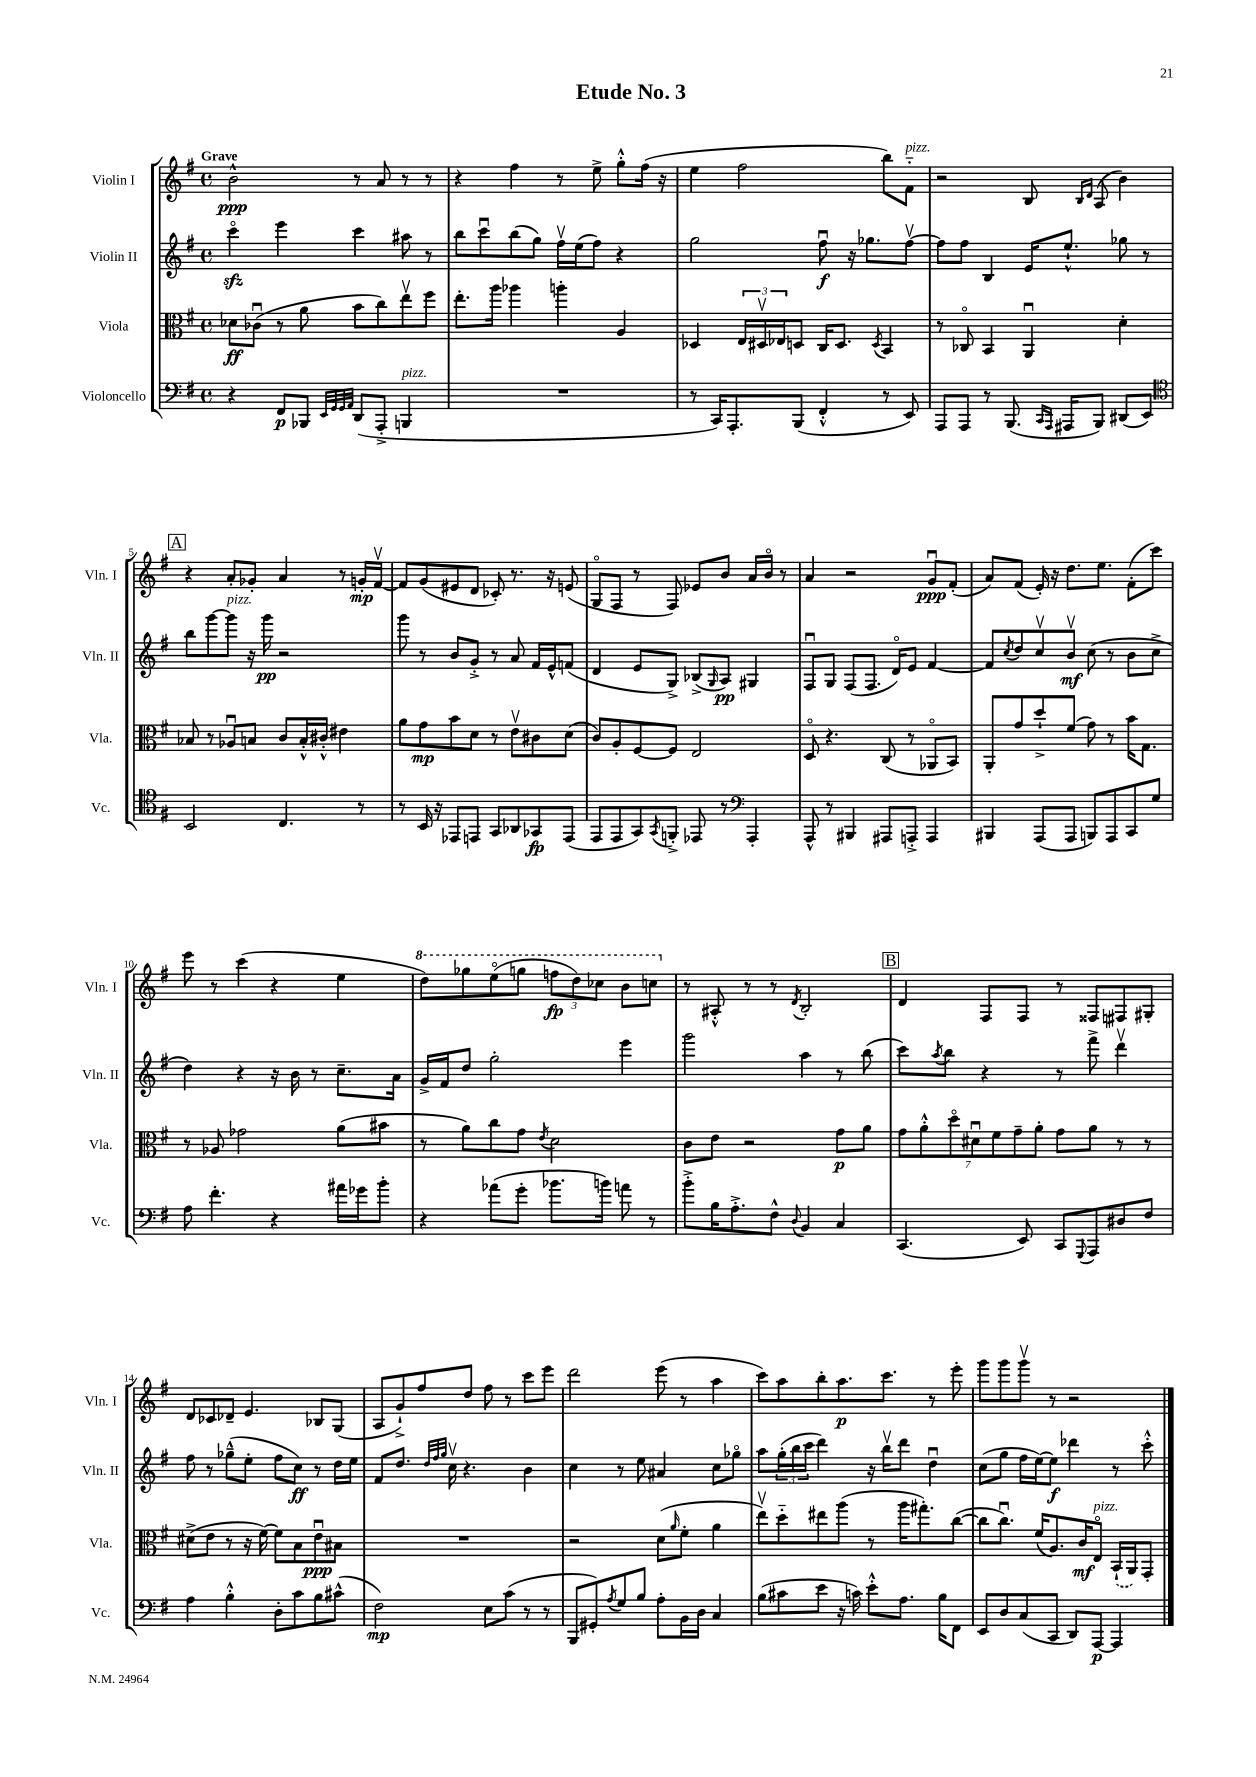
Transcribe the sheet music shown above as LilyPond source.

\header { title = "Etude No. 3" }
<<
\new StaffGroup <<
\new Staff = "s0" \with { instrumentName = "Violin I" shortInstrumentName = "Vln. I" } {
    \clef treble \key g \major \defaultTimeSignature \time 4/4 \tempo "Grave"
    b'2-^\ppp r8 a'8 r8 r8 |
    r4 fis''4 r8 e''8-> g''8-.-^ fis''16( r16 |
    e''4 fis''2 b''8) fis'8-_^\markup { \italic "pizz." } |
    r2 b8 \grace { b16 d'16 } a8( b'4) |
    \mark \markup { \box "A" } r4 a'8-. ges'8-. a'4 r8 g'16-.\mp fis'16~\upbow |
    fis'8 g'8( eis'8 d'8 ces'8-.) r8. r16 e'8( |
    g8\flageolet fis8 r8 fis8) ees'8 b'8 a'16 b'16\flageolet r8 |
    a'4 r2 g'8\downbow\ppp fis'8-.( |
    a'8) fis'8( e'16-.) r16 d''8. e''8. fis'8-.( c'''8) |
    e'''8 r8 c'''4( r4 e''4 |
    \ottava #1 d'''8) ges'''8 e'''8\flageolet( g'''8 \tuplet 3/2 { f'''8\fp d'''8) ces'''8 } b''8 c'''8 \ottava #0 |
    r8 ais8-.-^ r8 r8 \acciaccatura { d'8 } b2-. |
    \mark \markup { \box "B" } d'4 fis8 fis8 r8 fisis8 fis8 gis8-. |
    d'8 ces'8 des'8-- e'4. bes8 g8( |
    a8 g'8-!->) fis''8 d''8 fis''8 r8 c'''8 e'''8 |
    d'''2 e'''8( r8 a''4 |
    c'''8) a''8 b''8-. a''8.\p c'''8. r8 e'''8-. |
    g'''8 g'''8 g'''8\upbow r8 r2 \bar "|." |
}
\new Staff = "s1" \with { instrumentName = "Violin II" shortInstrumentName = "Vln. II" } {
    \clef treble \key g \major \defaultTimeSignature \time 4/4
    c'''4\flageolet\sfz e'''4 c'''4 ais''8 r8 |
    b''8 c'''8\downbow b''8( g''8) fis''16\upbow e''16( fis''8) r4 |
    g''2 fis''8\downbow\f r16 ges''8. fis''8~\upbow |
    fis''8 fis''8 b4 e'16 e''8.-!-^ ges''8 r8 |
    \mark \markup { \box "A" } b''8 g'''8~ g'''8^\markup { \italic "pizz." } r16 g'''16\pp r2 |
    g'''8 r8 b'8 g'8-.-> r8 a'8 fis'16 e'16-^ f'8( |
    d'4 e'8 g8->) bes8->( \grace { g16 } a8\pp) gis4 |
    fis8\downbow g8 fis8( fis8. d'16\flageolet) e'8 fis'4~ |
    fis'8 \acciaccatura { c''8 } d''8 c''8\upbow b'8\upbow\mf c''8( r8 b'8 c''8-> |
    d''4) r4 r16 b'16 r8 c''8.-- a'16 |
    g'16-> fis'16 d''8 g''2-. e'''4 |
    g'''2 a''4 r8 b''8( |
    \mark \markup { \box "B" } c'''8) \acciaccatura { a''8 } b''8 r4 r8 fis'''8-> d'''4\upbow |
    fis''8 r8 ges''8---^( e''8-. fis''8 c''8\ff) r8 d''16 e''16 |
    fis'8 d''8. \grace { d''32 fis''32 g''32 } c''16\upbow r4. b'4 |
    c''4 r8 e''8 ais'4 c''8 ges''8\flageolet |
    a''8 \tuplet 3/2 { g''16-.( b''16 c'''16 } d'''4) r16 b''16\upbow d'''8 d''4\downbow |
    c''8( g''8 fis''16 e''16~) e''8\f des'''4 r8 c'''8-.-^ \bar "|." |
}
\new Staff = "s2" \with { instrumentName = "Viola" shortInstrumentName = "Vla." } {
    \clef alto \key g \major \defaultTimeSignature \time 4/4
    des'8\ff ces'8\downbow( r8 a'8 b'8 c''8) e''8\upbow fis''8 |
    e''8.-. a''16 aes''4 a''4-. a4 |
    des4 \tuplet 3/2 { e16 dis16\upbow ees16 } d8 c16 d8. \acciaccatura { d8 } b,4 |
    r8 ces8\flageolet b,4 a,4\downbow d'4-. |
    \mark \markup { \box "A" } bes8 r8 aes8\downbow b8 c'8 b16-.-^ cis'16-.-^ eis'4 |
    a'8 g'8\mp b'8 d'8 r8 e'8\upbow cis'8 d'8( |
    c'8) a8-. fis8~ fis8 e2 |
    d8\flageolet r4. c8( r8 aes,8\flageolet b,8) |
    a,8-. g'8 d''8-!-> fis'8( g'8) r8 b'16 g8. |
    r8 aes8 ges'2 a'8( bis'8 |
    r8 a'8) c''8 g'8 \acciaccatura { e'8 } d'2 |
    c'8 e'8 r2 g'8\p a'8 |
    \mark \markup { \box "B" } \tuplet 7/4 { g'8 a'8-.-^ d''8\flageolet dis'8\downbow fis'8 g'8-- a'8-. } g'8 a'8 r8 r8 |
    dis'8->( e'8 r8 r16 fis'16~) fis'8 b8 e'8\downbow\ppp bis8 |
    R1 |
    r2 d'8( \grace { a'16 } fis'8-. a'4 |
    e''8\upbow) d''8-_ eis''8 a''8( r8 a''16 gis''8.-.) c''8~( |
    c''8 c''8.\downbow) fis'16( a8.) c'16\mf e8\flageolet^\markup { \italic "pizz." } \once \slurDashed b,16-!( a,16) g,8-. \bar "|." |
}
\new Staff = "s3" \with { instrumentName = "Violoncello" shortInstrumentName = "Vc." } {
    \clef bass \key g \major \defaultTimeSignature \time 4/4
    r4 fis,8\p bes,,8 \grace { e,32 g,32 g,32 a,32 } d,8( a,,8-.-> b,,4^\markup { \italic "pizz." } |
    R1 |
    r8 c,16) a,,8.-. b,,8( fis,4-.-^ r8 e,8) |
    a,,8 a,,8 r8 b,,8.( \grace { c,16 a,,16 } ais,,16 b,,8) dis,8( e,8) |
    \mark \markup { \box "A" } \clef tenor b,2 c4. r8 |
    r8 b,16 r16 ees,8 e,8 g,8 aes,8 ges,8\fp e,8( |
    e,8 e,8 g,8) \acciaccatura { g,8 } f,8-.-> ees,8 r8 \clef bass a,,4-. |
    a,,8-^ r8 bis,,4 ais,,8 a,,8-.-> a,,4 |
    bis,,4 a,,8( a,,8 b,,8) a,,8 c,8 g8 |
    a8 fis'4.-. r4 ais'16 ges'16 b'8-. |
    r4 aes'8( g'8-. bes'8. b'16) a'8 r8 |
    b'8-.-> b16 a8.-.-> fis8-^ \appoggiatura { d8 } b,4 c4 |
    \mark \markup { \box "B" } c,4.( e,8) c,8 \appoggiatura { g,,8 } a,,8 dis8 fis8 |
    a4 b4-.-^ d8-. c'8 b8 cis'8-^( |
    fis2\mp) e8 c'8( r8 r8 |
    b,,8 gis,8-.) \acciaccatura { a8 } g8 b8 a8-. b,16 d16 c4 |
    b8( cis'8 e'8 r16 c'16) e'8-.-^ a8. b16 fis,8 |
    e,8 d8 c8( c,8 d,8) a,,8~\p a,,4 \bar "|." |
}
>>
>>
